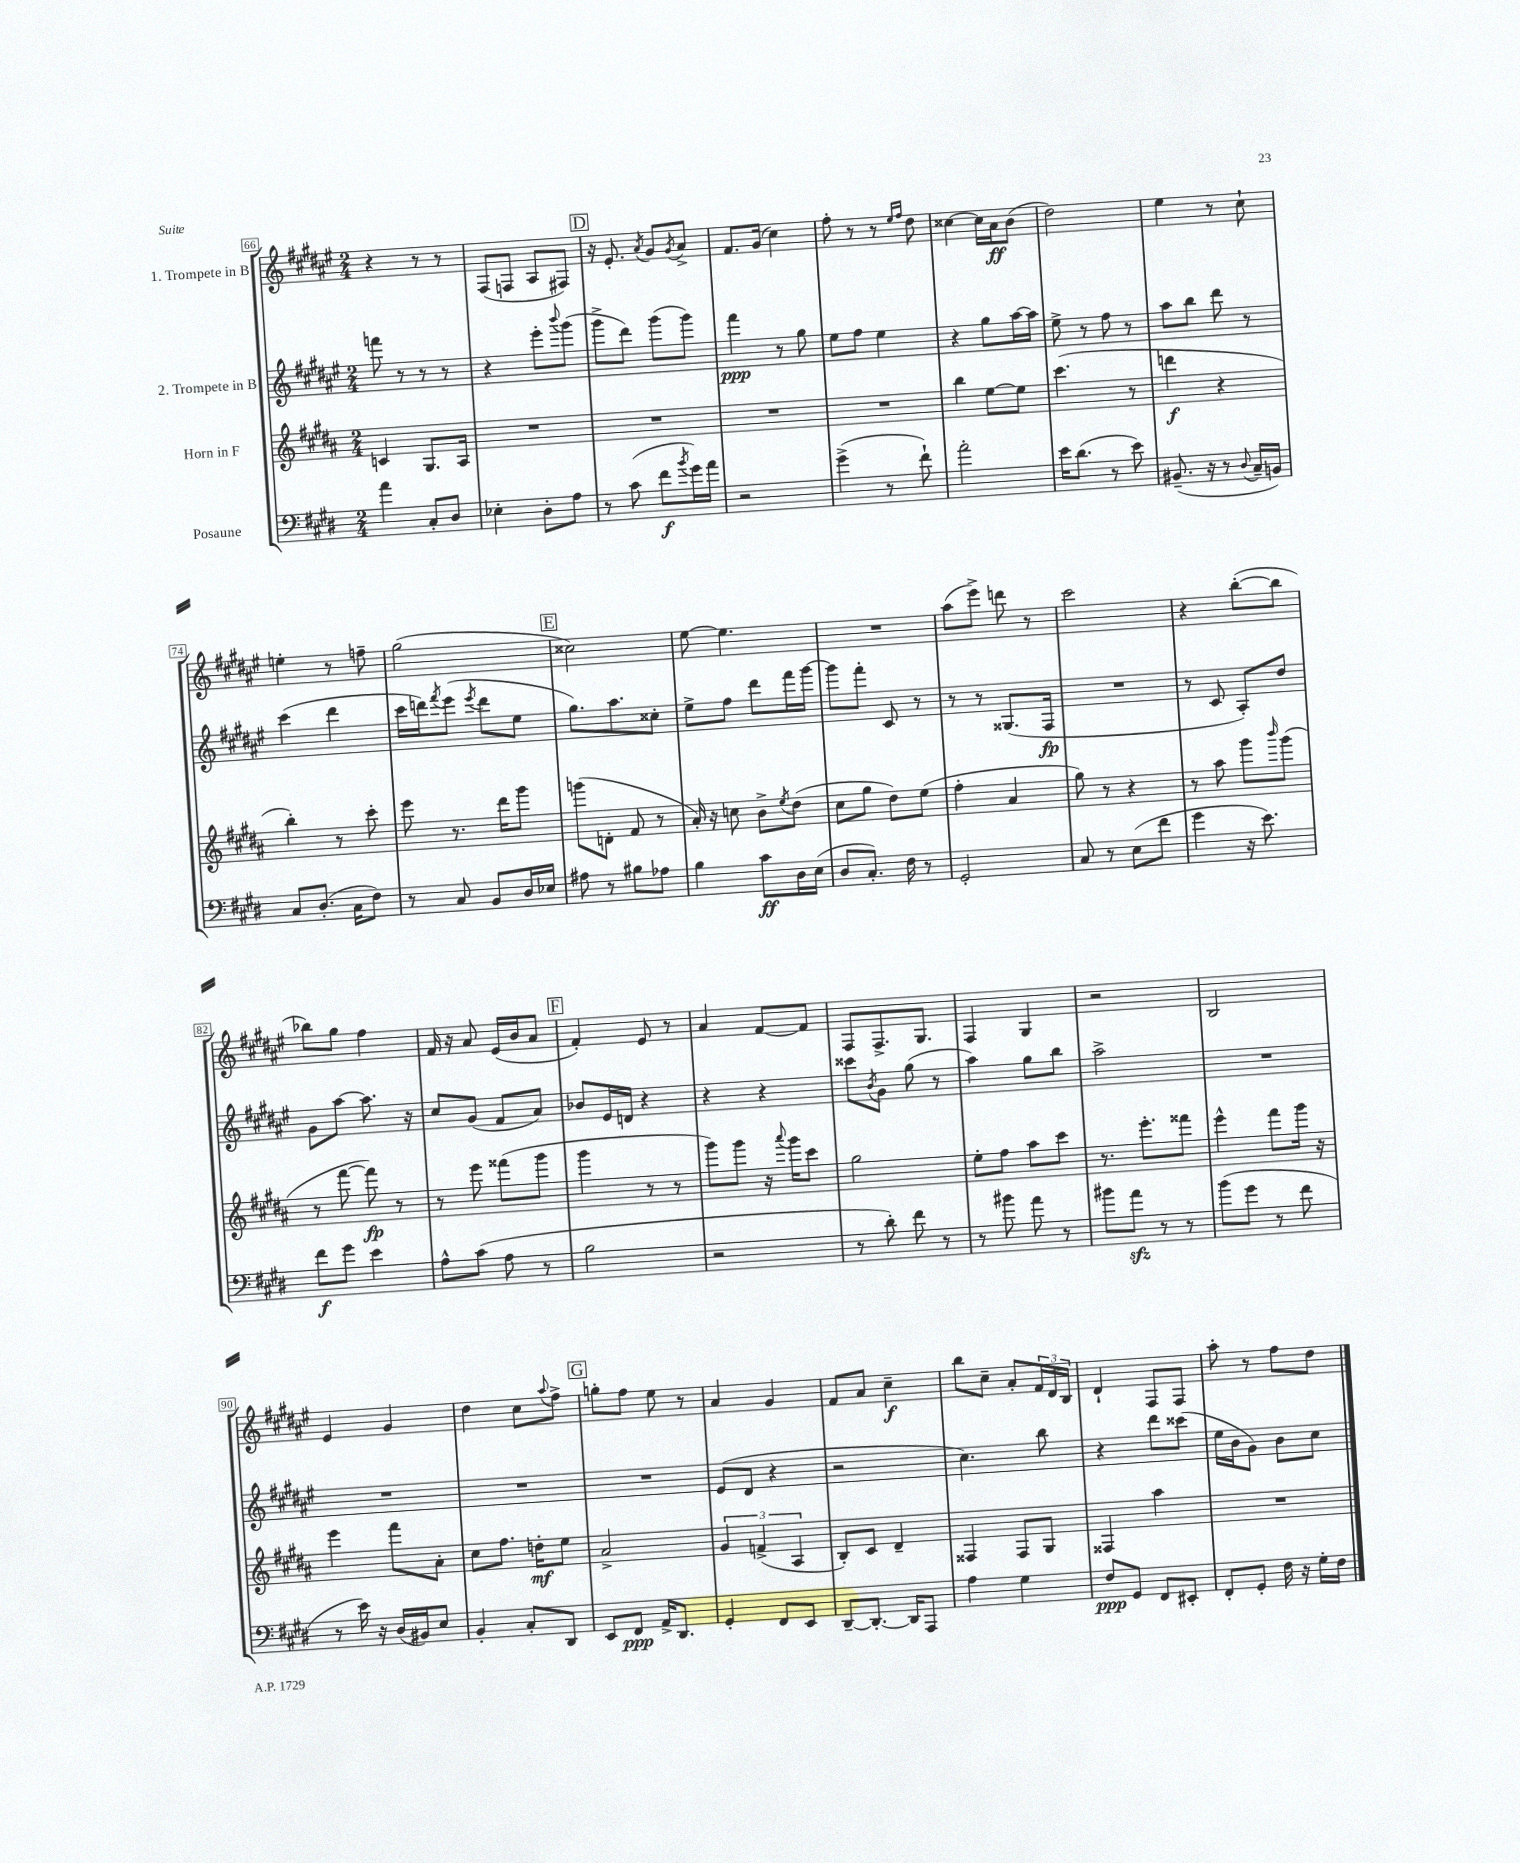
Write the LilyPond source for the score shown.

<<
\new StaffGroup <<
\new Staff = "s0" \with { instrumentName = "1. Trompete in B" } {
    \clef treble \key fis \major \numericTimeSignature \time 2/4
    r4 r8 r8 |
    fis8( f8 ais8 fis8) |
    \mark \markup { \box "D" } r16 eis'8.-. \acciaccatura { ais'8 } gis'8 \acciaccatura { gis'8 } ais'8-> |
    fis'8. gis'16( cis''4) |
    fis''8-. r8 r8 \grace { eis''16 fis''16 } dis''8 |
    cisis''4~ cisis''16 ais'16\ff b'8( |
    dis''2) |
    eis''4 r8 cis''8-! |
    e''4-. r8 f''8-- |
    gis''2( |
    \mark \markup { \box "E" } cisis''2) |
    eis''8~ eis''4. |
    R2 |
    ais''8( eis'''8->) d'''8 r8 |
    cis'''2 |
    r4 b''8~-.( b''8 |
    bes''8) gis''8 fis''4 |
    fis'16 r16 ais'8 eis'16( b'16 ais'8 |
    \mark \markup { \box "F" } fis'4-.) eis'8 r8 |
    ais'4 fis'8~ fis'8 |
    fis8 fis8.-> gis8. |
    fis4 gis4 |
    r2 |
    b2 |
    eis'4 gis'4 |
    dis''4 cis''8 \appoggiatura { ais''8 } fis''8-> |
    \mark \markup { \box "G" } g''8-. fis''8 eis''8 r8 |
    ais'4 gis'4 |
    fis'8 ais'8 cis''4--\f |
    b''8 cis''8-- ais'8-. \tuplet 3/2 { fis'16 dis'16 b16 } |
    dis'4-! fis8 fis8 |
    ais''8-. r8 fis''8 dis''8 \bar "|." |
}
\new Staff = "s1" \with { instrumentName = "2. Trompete in B" } {
    \clef treble \key fis \major \numericTimeSignature \time 2/4
    f'''8 r8 r8 r8 |
    r4 eis'''8-. \appoggiatura { b'''8 } gis'''8( |
    \mark \markup { \box "D" } gis'''8-> dis'''8) gis'''8( gis'''8) |
    fis'''4\ppp r8 gis''8 |
    eis''8 fis''8 eis''4 |
    r4 gis''8 ais''16~ ais''16 |
    eis''8-> r8 fis''8 r8 |
    ais''8 b''8 dis'''8 r8 |
    cis'''4( dis'''4 |
    cis'''16 d'''16) \acciaccatura { fis'''8 } eis'''8( \acciaccatura { eis'''8 } d'''8 eis''8 |
    \mark \markup { \box "E" } gis''8.) ais''8. cisis''8-. |
    eis''8-> fis''8 dis'''8 fis'''16 gis'''16~ |
    gis'''8 fis'''8-. cis'8 r8 |
    r8 r8 gisis8.( fis16\fp |
    R2 |
    r8 cis'8 ais8-.) dis''8 |
    gis'8 ais''8~ ais''8. r16 |
    cis''8 gis'8( fis'8 ais'8) |
    \mark \markup { \box "F" } bes'8 eis'16 d'16 r4 |
    r4 r4 |
    cisis'''8 \acciaccatura { b'8 } gis'8 gis''8( r8 |
    ais''4) gis''8 b''8 |
    ais''2-> |
    R2 |
    R2 |
    R2 |
    \mark \markup { \box "G" } R2 |
    eis'8( dis'8 r4 |
    r2 |
    cis''4.) b''8 |
    r4 dis'''8 cisis'''8( |
    eis''16 b'16 gis'8) b'8 cis''8 \bar "|." |
}
\new Staff = "s2" \with { instrumentName = "Horn in F" } {
    \clef treble \key b \major \numericTimeSignature \time 2/4
    c'4 gis8. ais16 |
    R2 |
    \mark \markup { \box "D" } R2 |
    R2 |
    R2 |
    b''4 e''8~ e''8 |
    cis'''4.( r8 |
    d'''4\f r4 |
    b''4-.) r8 cis'''8-. |
    e'''8 r8. dis'''16 gis'''8 |
    \mark \markup { \box "E" } g'''8( d'8-. fis'8 r8 |
    ais'16-.) r16 c''8 b'8-> \acciaccatura { e''8 } dis''8( |
    cis''8 gis''8 dis''8) e''8( |
    fis''4-. ais'4 |
    gis''8) r8 r4 |
    r8 ais''8 gis'''8 \grace { b'''16 } gis'''8( |
    r8 fis'''8~ fis'''8\fp) r8 |
    r8 e'''8 fisis'''8( gis'''8 |
    \mark \markup { \box "F" } gis'''4 r8 r8 |
    gis'''8) gis'''8 r16 \appoggiatura { ais'''8 } gis'''16 cis'''8 |
    gis''2 |
    e''8-. fis''8 ais''8 cis'''8 |
    r8. e'''8.-. fisis'''8 |
    e'''4-^ fis'''8 gis'''16 r16 |
    e'''4 fis'''8 ais'8-. |
    cis''8 fis''8. d''16-.\mf e''8 |
    \mark \markup { \box "G" } ais'2-> |
    \tuplet 3/2 { gis'4 f'4->( ais4 } |
    b8-.) cis'8 dis'4-- |
    fisis4 fisis8 gis8 |
    fisis4 ais''4 |
    R2 \bar "|." |
}
\new Staff = "s3" \with { instrumentName = "Posaune" } {
    \clef bass \key e \major \numericTimeSignature \time 2/4
    a'4 cis8-. dis8 |
    ees4-. dis8-. a8 |
    \mark \markup { \box "D" } r8 cis'8( fis'8\f \acciaccatura { b'8 } gis'16) a'16 |
    r2 |
    gis'4->( r8 fis'8-!) |
    a'2-. |
    e'16 dis'8.( r8 e'8) |
    bis,8.--( r16 r8 \appoggiatura { dis8 } cis16-- b,16) |
    cis8 dis8.-.( cis16 fis8) |
    r8 cis8 b,8 dis16 ees16 |
    \mark \markup { \box "E" } ais8 r8 bis8 aes8 |
    b4 cis'8\ff dis16 e16( |
    dis8 cis8.-.) fis16 r8 |
    gis,2-. |
    cis8 r8 e8( fis'8 |
    gis'4 r16 e'8.) |
    fis'8\f gis'8 e'4 |
    a8-^ cis'8( a8 r8 |
    \mark \markup { \box "F" } b2 |
    r2 |
    r8 dis'8-.) fis'8 r8 |
    r8 bis'8 a'8 r8 |
    bis'8 a'8\sfz r8 r8 |
    b'8( gis'8 r8 fis'8 |
    r8 e'16) r16 dis16( bis,16) e8 |
    b,4-. cis8-. dis,8 |
    \mark \markup { \box "G" } e,8 fis,8\ppp a,16-> dis,8. |
    gis,4-. fis,8 e,8 |
    dis,8~-- dis,8.~-. dis,16 a,,8 |
    a4 gis4 |
    fis8\ppp gis,8 fis,8 eis,8-. |
    fis,8-. gis,8-. fis16 r16 gis16-. fis16 \bar "|." |
}
>>
>>
\layout { \context { \Score currentBarNumber = #66 \override BarNumber.stencil = #(make-stencil-boxer 0.1 0.3 ly:text-interface::print) } }
